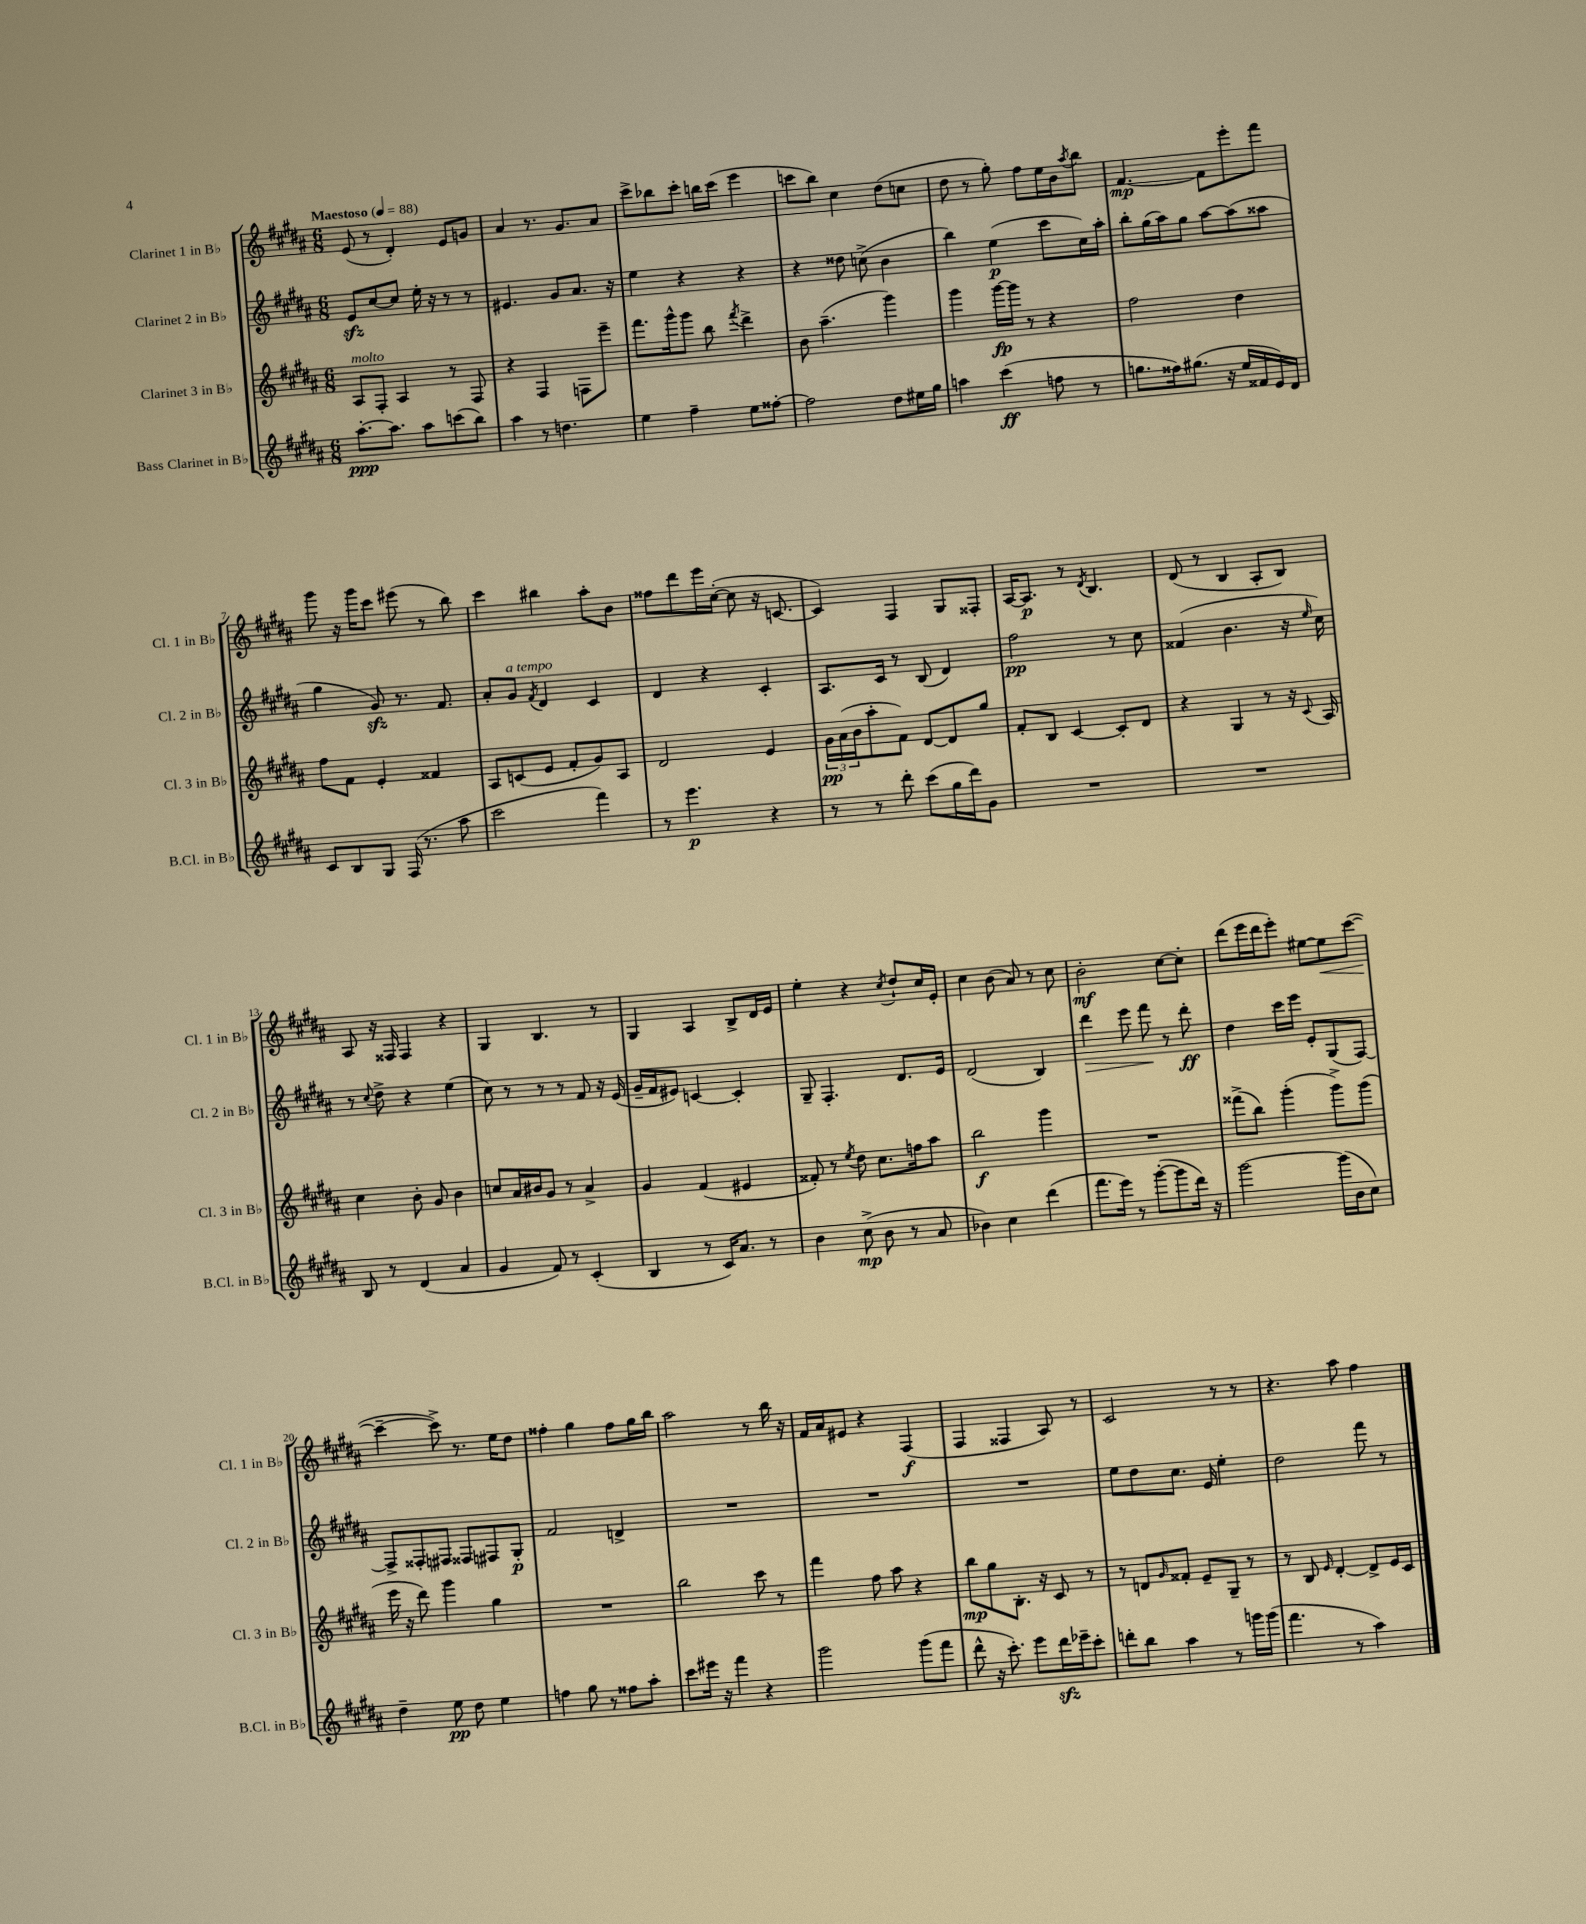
<<
\new StaffGroup <<
\new Staff = "s0" \with { instrumentName = "Clarinet 1 in Bb" shortInstrumentName = "Cl. 1 in Bb" } {
    \clef treble \key b \major \numericTimeSignature \time 6/8 \tempo "Maestoso" 4 = 88
    e'8( r8 dis'4-.) e'8 g'8 |
    ais'4 r8. gis'8. ais'8 |
    cis'''8-> bes''8 cis'''8-. b''16 cis'''16( e'''4 |
    c'''8 b''8) cis''4 dis''8( c''8 |
    dis''8 r8 gis''8-.) fis''8 e''16 b'16 \acciaccatura { ais''8 } b''8 |
    fis'4.~\mp fis'8 e'''8-. fis'''8 |
    gis'''8 r16 gis'''16 cis'''8 eis'''8( r8 b''8) |
    cis'''4 bis''4 ais''8-. b'8 |
    fisis''8 dis'''8 e'''16 cis''16~-.( cis''8 r16 c'8.~ |
    c'4) fis4 gis8 fisis8-. |
    ais16~ ais8.\p r8 \acciaccatura { dis'8 } b4. |
    dis'8( r8 b4 ais8-. b8) |
    ais8 r16 fisis16 fisis4 r4 |
    gis4 b4. r8 |
    gis4 ais4 b8-> dis'16 e'16 |
    e''4-. r4 \acciaccatura { cis''8 } dis''8-! cis''16 e'16-. |
    cis''4 b'8( ais'8) r8 cis''8 |
    b'2-.\mf cis''8~ cis''8-. |
    dis'''8( e'''16 dis'''16 e'''8-.) eis''8~ eis''8\< cis'''8~( |
    cis'''4~--\! cis'''8->) r8. e''16 dis''8 |
    fisis''4-. gis''4 fisis''8 gis''16 b''16 |
    ais''2 r8 b''16 r16 |
    fis'16 ais'16 eis'8 r4 fis4\f( |
    fis4 fisis4 ais8) r8 |
    cis'2 r8 r8 |
    r4. ais''8 fis''4 \bar "|." |
}
\new Staff = "s1" \with { instrumentName = "Clarinet 2 in Bb" shortInstrumentName = "Cl. 2 in Bb" } {
    \clef treble \key b \major \numericTimeSignature \time 6/8
    e'8\sfz cis''8~ cis''8 e''16-. r16 r8 r8 |
    eis'4. gis'8 ais'8. r16 |
    e''4 r4 r4 |
    r4 disis''8 c''8->( b'4 |
    b''4) e''4\p( cis'''8 cis''16) ais''16-. |
    b''8-. gis''16( ais''16) gis''8 ais''8~ ais''8( aisis''8 |
    gis''4 gis'8\sfz) r8. fis'8. |
    ais'8-. gis'8^\markup { \italic "a tempo" } \acciaccatura { fis'8 } dis'4 cis'4 |
    dis'4 r4 cis'4-. |
    ais8. cis'16 r8 b8( dis'4) |
    fis''2\pp r8 cis''8 |
    fisis'4( b'4. r16 \grace { e''16 } cis''16) |
    r8 \appoggiatura { cis''8 } dis''8-> r4 e''4( |
    cis''8) r8 r8 r8 fis'8 r16 e'16( |
    gis'16-- fis'16 eis'8) c'4~ c'4-. |
    gis8-- fis4.-. dis'8. e'16 |
    dis'2( b4) |
    dis'''4\> e'''8 fis'''8\! r8 dis'''8-.\ff |
    dis''4 cis'''16 e'''16 e'8-. gis8( fis8~) |
    fis8-> fisis8-. fis8 fisis8 fis8 gis8-.\p |
    fis'2 d'4-> |
    R2. |
    R2. |
    R2. |
    e''8 dis''8 cis''8. e'16 e''4-. |
    dis''2 fis'''8 r8 \bar "|." |
}
\new Staff = "s2" \with { instrumentName = "Clarinet 3 in Bb" shortInstrumentName = "Cl. 3 in Bb" } {
    \clef treble \key b \major \numericTimeSignature \time 6/8
    ais8^\markup { \italic "molto" } fis8-. ais4 r8 fis8 |
    r4 fis4 f8 e'''8-- |
    fis'''8. gis'''16-^ gis'''8 b''8 \acciaccatura { fis'''8 } dis'''4-> |
    b'8 ais''4.--( gis'''4) |
    gis'''4 gis'''16~\fp gis'''16 r8 r4 |
    fis''2 dis''4 |
    fis''8 fis'8 e'4-. fisis'4 |
    ais8 c'8( e'8 fis'8-. gis'8) ais8 |
    dis'2 e'4 |
    \tuplet 3/2 { gis'16\pp ais'16( b'16 } ais''8-. fis'8) dis'8~ dis'8 gis''8 |
    fis'8-. b8 cis'4~ cis'8-. dis'8 |
    r4 gis4 r8 r16 \appoggiatura { cis'8 } ais16 |
    cis''4 b'8-. gis'8 b'4 |
    c''8 ais'16 bis'16 gis'8 r8 ais'4-> |
    gis'4 fis'4( eis'4 |
    fisis'8-.) r8 \acciaccatura { e''8 } dis''8 cis''8. f''16 ais''8 |
    b''2\f gis'''4 |
    R2. |
    fisis'''8->( b''8) gis'''4-.( gis'''8->) gis'''8( |
    e'''16 r16 dis'''8) gis'''4 gis''4 |
    R2. |
    b''2 cis'''8 r8 |
    fis'''4 fis''8 ais''8 r4 |
    b''8\mp gis''8 b8.-. r16 cis'8 r8 |
    r8 d'8 \grace { gis'16 } fisis'8-. e'8-- gis8-- r8 |
    r8 b8 \grace { e'16 } dis'4~-. dis'8-> e'16 cis'16 \bar "|." |
}
\new Staff = "s3" \with { instrumentName = "Bass Clarinet in Bb" shortInstrumentName = "B.Cl. in Bb" } {
    \clef treble \key b \major \numericTimeSignature \time 6/8
    ais''8.~-.\ppp ais''8. ais''8 c'''8( b''8) |
    ais''4 r8 d''4. |
    e''4 fis''4-- e''8 fisis''8~-. |
    fisis''2 dis''8 eis''16 gis''16 |
    a''4 cis'''4\ff( f''8 r8 |
    g''8. fisis''16) gis''8.( r16 e''16 fisis'16 e'16) dis'16 |
    cis'8 b8 gis8 fis16( r8. ais''8 |
    cis'''2 fis'''4) |
    r8 e'''4.\p r4 |
    r8 r8 dis'''8-. cis'''8( gis''16 dis'''16) gis'8 |
    R2. |
    R2. |
    b8 r8 dis'4( ais'4 |
    gis'4 fis'8) r8 cis'4-.( |
    b4 r8 cis'16) ais'8. r8 |
    b'4 cis''8->\mp( b'8 r8 ais'8 |
    bes'4) cis''4 dis'''4( |
    fis'''8. e'''16) r8 gis'''8~-.( gis'''8 dis'''16) r16 |
    gis'''2~ gis'''16( b'16 cis''8) |
    dis''4-- e''8\pp dis''8 e''4 |
    f''4 gis''8 r8 fisis''8 ais''8-. |
    cis'''8 eis'''16 r16 fis'''4 r4 |
    gis'''2 gis'''8( fis'''8 |
    dis'''8-^ r16 cis'''8.-.) e'''8 dis'''16\sfz ees'''16-- cis'''8-. |
    d'''8-. b''8 ais''4 r8 g'''16 g'''16( |
    fis'''4. r8 ais''4) \bar "|." |
}
>>
>>
